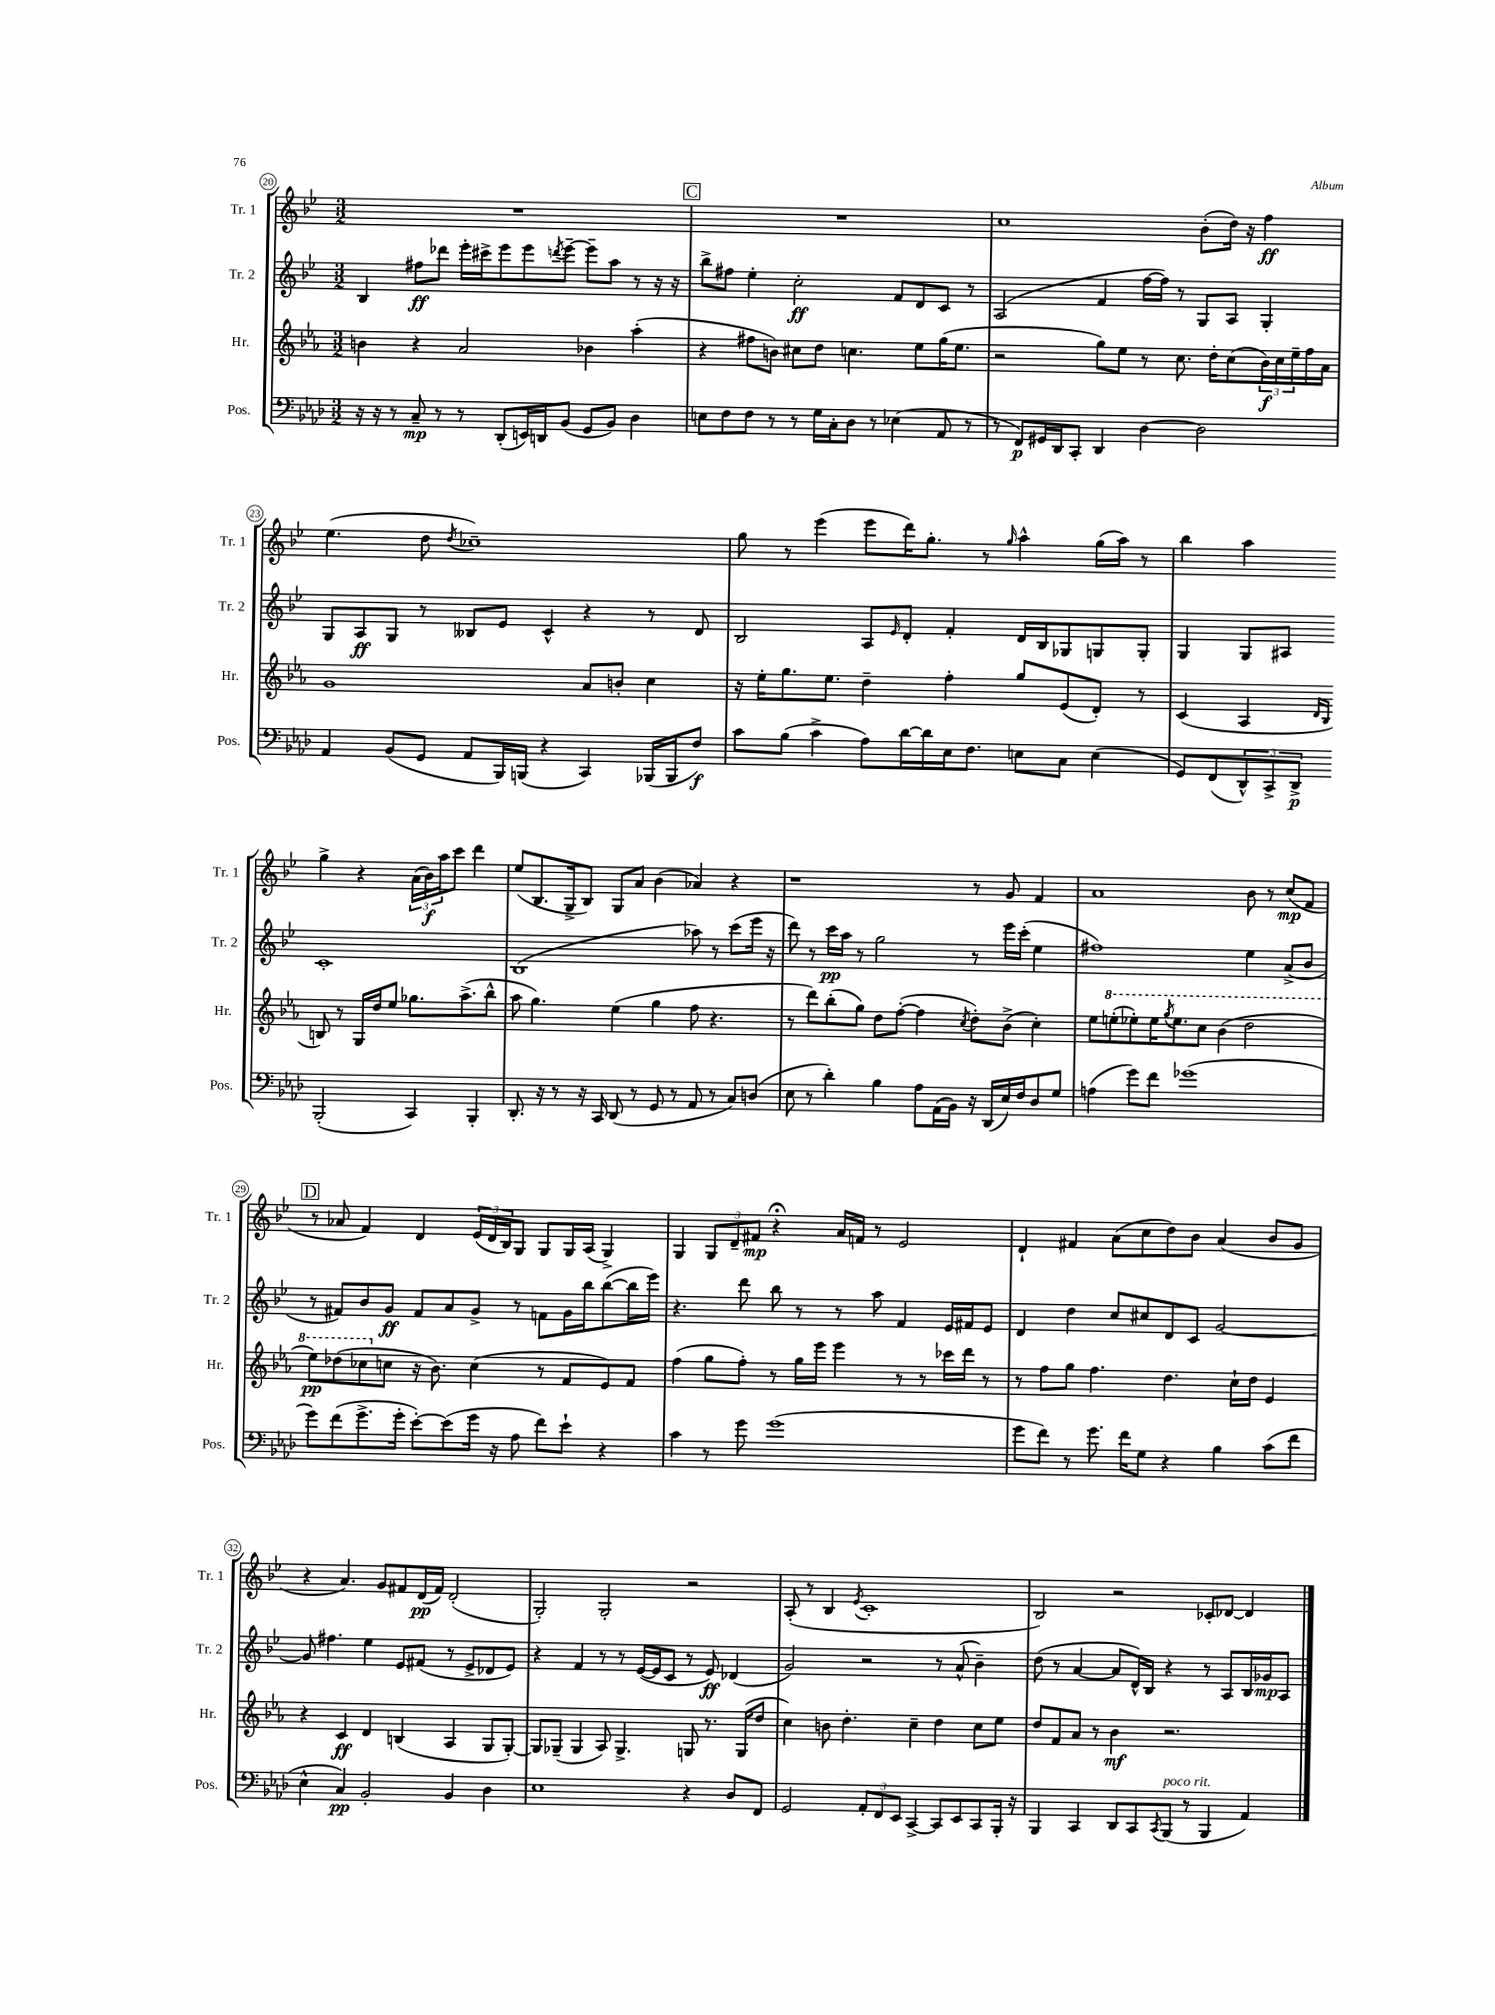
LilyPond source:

<<
\new StaffGroup <<
\new Staff = "s0" \with { instrumentName = "Tr. 1" shortInstrumentName = "Tr. 1" } {
    \clef treble \key bes \major \numericTimeSignature \time 3/2
    R1. |
    \mark \markup { \box "C" } R1. |
    c''1 bes'8-.( d''16) r16 f''4\ff |
    ees''4.( d''8 \acciaccatura { d''8 } ces''1--) |
    g''8 r8 ees'''4( ees'''8 d'''16) g''8.-. r8 \grace { g''16 } a''4-^ g''16( a''16) r8 |
    bes''4 a''4 g''4-> r4 \tuplet 3/2 { a'16( bes'16\f) a''16 } c'''8 d'''4 |
    ees''8( bes8. g16-> bes8) g8 a'8 bes'4( aes'4) r4 |
    r1 r8 g'8 f'4 |
    a'1 bes'8 r8 c''8\mp( f'8 |
    \mark \markup { \box "D" } r8 aes'8 f'4) d'4 \tuplet 3/2 { ees'16( d'16 bes16) } g8 g8 g16 a16( g4->) |
    g4 \tuplet 3/2 { g8 d'8-- fis'8\mp } r4\fermata a'16 f'16 r8 ees'2 |
    d'4-! fis'4 a'8( c''8 d''8) bes'8 a'4( bes'8 g'8 |
    r4 a'4.) g'8 fis'8 d'16\pp( fis'16) d'2-.( |
    g2-.) g2-. r2 |
    a8-.( r8 bes4 \acciaccatura { ees'8 } c'1-. |
    bes2) r2 ces'8-. des'8~ des'4 \bar "|." |
}
\new Staff = "s1" \with { instrumentName = "Tr. 2" shortInstrumentName = "Tr. 2" } {
    \clef treble \key bes \major \numericTimeSignature \time 3/2
    bes4 fis''8\ff des'''8 ees'''16-. cis'''16-> ees'''8 ees'''8 \acciaccatura { d'''8 } ees'''8~-- ees'''8-- a''8 r8 r16 r16 |
    \mark \markup { \box "C" } bes''8-> fis''8 ees''4-. c''2-.\ff f'8 d'8 c'8 r8 |
    a2( f'4 f''16~ f''16) r8 g8 a8 g4-. |
    g8 a8\ff g8 r8 beses8 ees'8 c'4-^ r4 r8 d'8 |
    bes2 a8 \grace { ees'16 } d'8-. f'4-. d'16 bes16 ges8 g8 g8-. |
    g4 g8 ais8 c'1-. |
    bes1( aes''8) r8 c'''8( ees'''16 r16 |
    d'''8) r8 c'''16\pp a''16 r8 g''2 r8 ees'''16 c'''16-.( ees''4 |
    fis''1) ees''4 a'8->( bes'8 |
    \mark \markup { \box "D" } r8 fis'8) bes'8 g'8\ff fis'8 a'8 g'8-> r8 f'8 g'16 bes''16 bes''8~( bes''16 ees'''16) |
    r4. d'''8 bes''8 r8 r8 a''8 f'4 ees'16 fis'16 ees'8 |
    d'4 d''4 c''8 cis''8 d'8 c'8 g'2~ |
    g'8 fis''4. ees''4 ees'8 fis'8( r8 ees'8-> des'8 ees'8) |
    r4 f'4 r8 r8 ees'16~( ees'16 c'8 r8 ees'8\ff) des'4( |
    g'2) r2 r8 a'8-^( bes'4--) |
    d''8( r8 a'4~ a'8 d'16-^) bes16 r4 r8 a8 bes16 ges'16\mp a8 \bar "|." |
}
\new Staff = "s2" \with { instrumentName = "Hr." shortInstrumentName = "Hr." } {
    \clef treble \key ees \major \numericTimeSignature \time 3/2
    b'4 r4 aes'2 bes'4 aes''4-.( |
    \mark \markup { \box "C" } r4 fis''8 b'8) cis''8 d''8 c''4. ees''8 g''16( ees''8. |
    r2 g''8) ees''8 r8 c''8. d''16-. c''8( \tuplet 3/2 { bes'16\f) c''16 ees''16-- } f''16 aes'16 |
    g'1 aes'8 b'8-. c''4 |
    r16 ees''16-. g''8. ees''8. d''4-- f''4-. g''8 ees'8( d'8-.) r8 |
    c'4( aes4 \grace { d'16 bes16 } b8) r8 g16 d''16 ees''8 ges''8. aes''8.->( bes''8-^ |
    aes''8 g''4.) ees''4( g''4 f''8 r4. |
    r8 d'''8) bes''8-.( g''8) d''8 f''8~-.( f''4 \acciaccatura { c''8 } d''8-.) bes'8->( c''4-.) |
    ees''8 \ottava #1 e'''8-.( ees'''8-.) ees'''16 \acciaccatura { g'''8 } ees'''8. c'''8 bes''4( d'''2 |
    \mark \markup { \box "D" } ees'''8\pp) des'''8( ces'''8 \ottava #0 c''!8 r16 bes'8.) c''4( r8 f'8 ees'8) f'8 |
    f''4( g''8 f''8-.) r8 g''16 ees'''16 ees'''4 r8 r8 ces'''16 d'''16 r8 |
    r8 f''8 g''8 f''4. d''4. c''16-! d''16 ees'4 |
    r4 c'4\ff d'4 b4( aes4 g8 g8~-.) |
    g8 ges8--( ges4 aes8) ges4.-> g8 r8. g16( d''8 |
    c''4) b'8 d''4.-. c''4-- d''4 c''8 ees''8 |
    d''8 f'8 aes'8 r8 bes'4\mf r2. \bar "|." |
}
\new Staff = "s3" \with { instrumentName = "Pos." shortInstrumentName = "Pos." } {
    \clef bass \key aes \major \numericTimeSignature \time 3/2
    r16 r16 r8 c8--\mp r8 r8 des,8-.( e,16) d,16 bes,8( g,8 bes,8) des4 |
    \mark \markup { \box "C" } e8 f8 f8 r8 r8 g16 c16-. des8 r8 ees4( aes,8 r8 |
    r8 f,8\p) gis,16 des,16 c,8-. des,4 des4~ des2 |
    aes,4 bes,8( g,8 aes,8 bes,,16) b,,16( r4 c,4) bes,,16( bes,,16 f8\f) |
    c'8 bes8( c'4-> aes8) des'16~ des'16 ees16 f8. e8 c8 e4( |
    g,8) f,8( \tuplet 3/2 { des,8-^) c,8-> des,8->\p } bes,,2-.( c,4) bes,,4-. |
    des,8.-. r16 r8 r16 c,16 des,8( r8 g,8 r8 aes,8 r8 c8) d8( |
    ees8 r8 des'4-.) bes4 aes8 aes,16( bes,16) r16 des,16( ees16) f16 des8 g8 |
    a4( g'8) f'8 ges'1( |
    \mark \markup { \box "D" } g'8) f'8( g'8.-> g'16-. ees'8~-.) ees'8( g'16 r16 aes8 f'8) ees'8-! r4 |
    c'4 r8 g'8 g'1( |
    g'8 f'8) r8 g'8. f'16 g8 r4 bes4 c'8( f'8 |
    ees4-^ c4\pp) bes,2-. bes,4 des4 |
    ees1 r4 des8 f,8 |
    g,2 \tuplet 3/2 { aes,8-. f,8 ees,8 } c,4~-> c,8 ees,8 c,8 bes,,16-. r16 |
    bes,,4 c,4 des,8 c,8 \acciaccatura { c,8 } bes,,8^\markup { \italic "poco rit." }( r8 bes,,4 aes,4) \bar "|." |
}
>>
>>
\layout { \context { \Score currentBarNumber = #20 \override BarNumber.stencil = #(make-stencil-circler 0.1 0.3 ly:text-interface::print) } }
